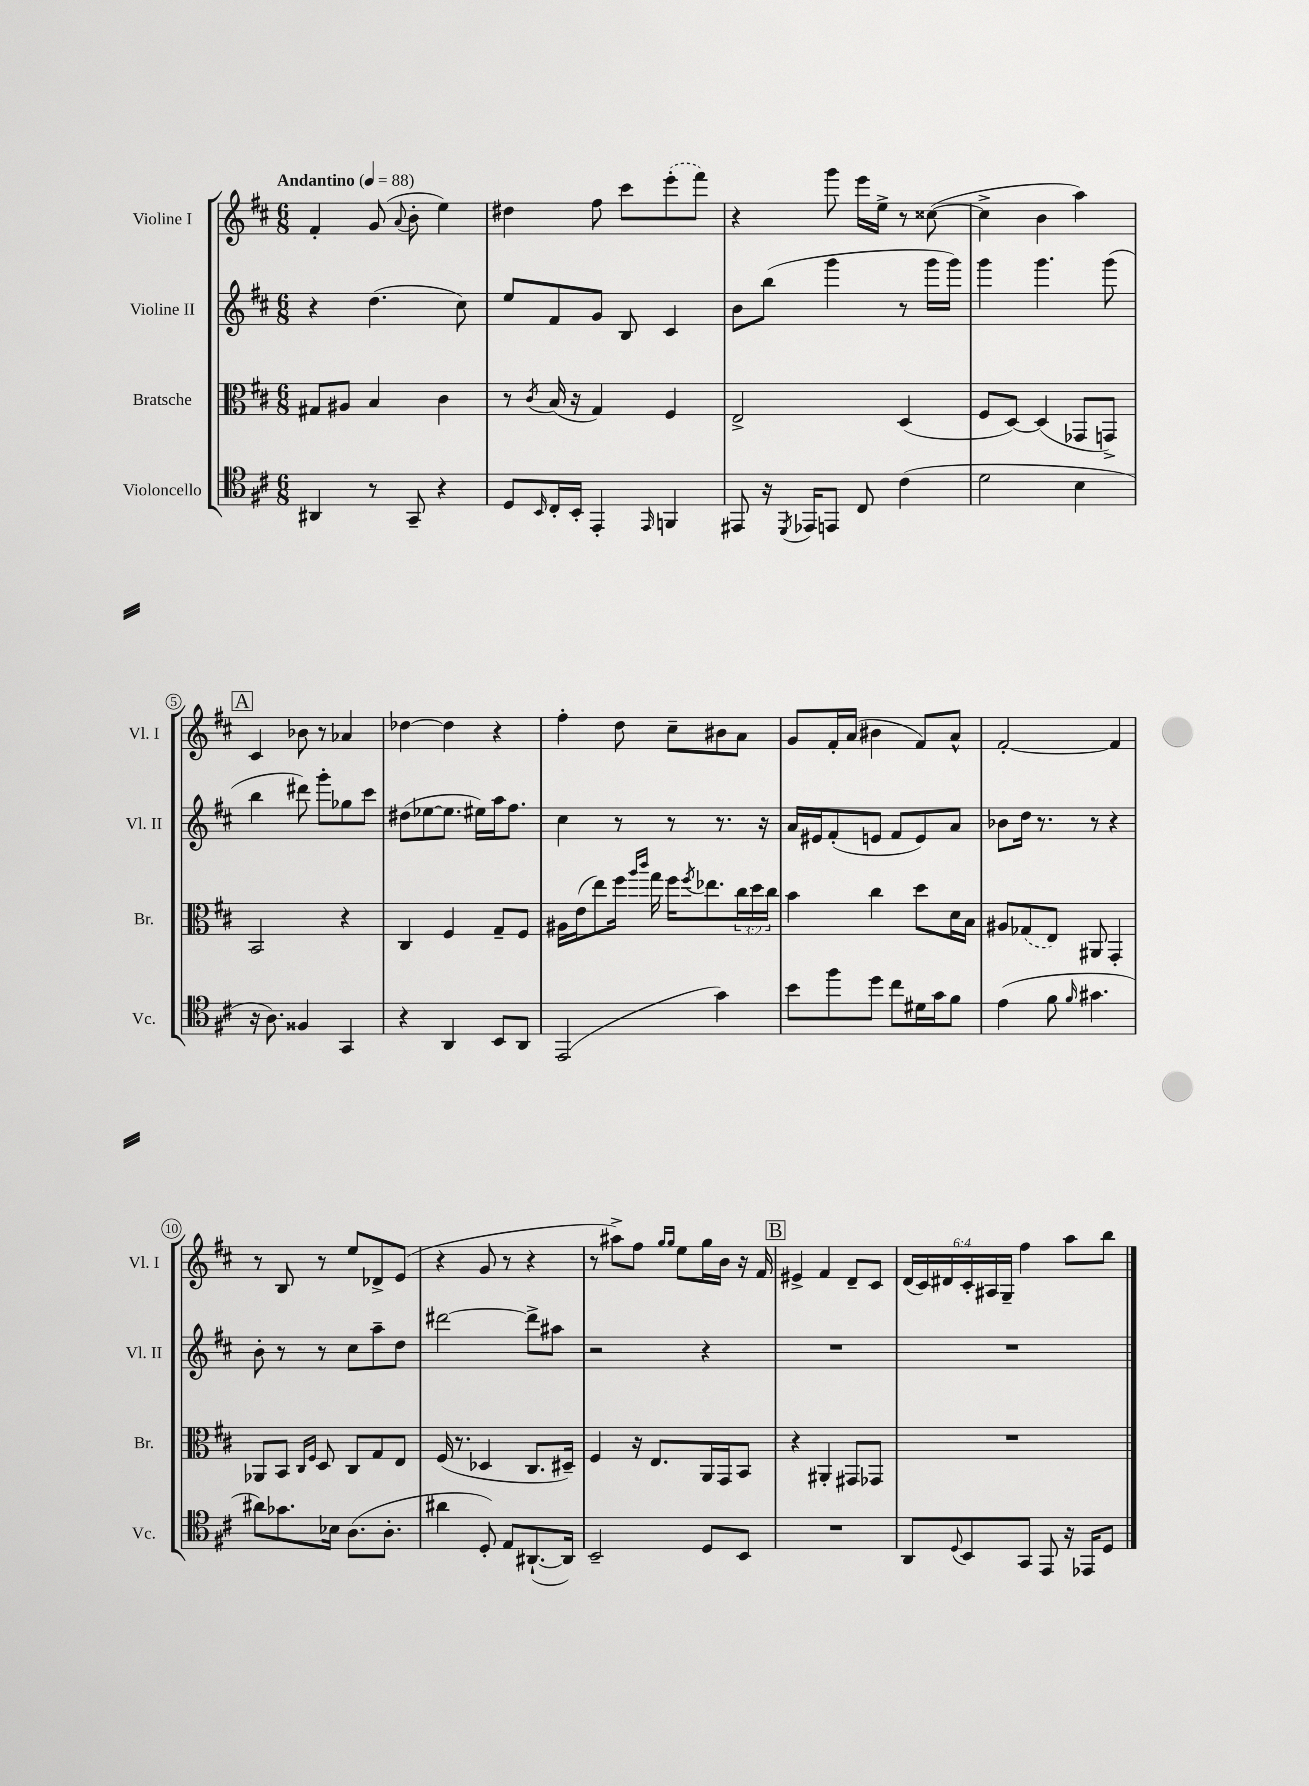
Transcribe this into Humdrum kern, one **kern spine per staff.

**kern	**kern	**kern	**kern
*part4	*part3	*part2	*part1
*staff4	*staff3	*staff2	*staff1
*I"Violoncello	*I"Bratsche	*I"Violine II	*I"Violine I
*I'Vc.	*I'Br.	*I'Vl. II	*I'Vl. I
*clefC4	*clefC3	*clefG2	*clefG2
*k[f#c#]	*k[f#c#]	*k[f#c#]	*k[f#c#]
*M6/8	*M6/8	*M6/8	*M6/8
*MM88	*MM88	*MM88	*MM88
=1	=1	=1	=1
!	!	!	!LO:TX:a:B:t=Andantino
4AA#X/	8G#X/L	4r	4f#'/
.	8A#X/J	.	.
8r	4B/	(4.dd\	(8g/
.	.	.	8qqa/
8GG~/	.	.	8b'\
4r	4c#\	.	4ee\)
.	.	8cc#\)	.
=2	=2	=2	=2
8D/L	8r	8ee/L	4dd#X\
16qqBB/	8qc#/	.	.
16C#'/L	(16B/	8f#/	.
16BB'/JJ	16r	.	.
4EE'/	4G/)	8g/J	8ff#\
.	.	8B/	8ccc#\L
16qqEE/	.	.	.
4FFn/	4F#/	4c#/	(8eee'\
.	.	.	8fff#\J)
=3	=3	=3	=3
8EE#X/	2E^/	8b\L	4r
16r	.	(8bb\J	.
8qDD/	.	.	.
16EE-X/KL	.	.	.
8EEn/J	.	4ggg\	8ggg\
8C#/	.	.	16eee\LL
.	.	.	16ee^\JJ
(4c#\	(4D/	8r	8r
.	.	16ggg\LL	([8cc##X\
.	.	16ggg\JJ)	.
=4	=4	=4	=4
2d\	8F#/L	4ggg\	4cc##^\]
.	[8D/J)	.	.
.	(4D/]	4.ggg\	4b\
4B\	8GG-X/L	.	4aa\)
.	8GGn^/J)	(8ggg\	.
!!LO:LB:g=z
!!LO:REH:place=s1:t=A
=5	=5	=5	=5
16r	2BB/	4bb\	4c#/
8.A\)	.	.	.
4F##X/	.	8ddd#X\)	8b-X\
.	.	8ggg'\L	8r
4GG/	4r	8gg-X\	4a-X/
.	.	8ccc#\J	.
=6	=6	=6	=6
4r	4C#/	(8dd#X\L	[4dd-X\
.	.	[8ee-X\	.
4AA/	4F#/	8.ee-\J]	4dd-\]
.	.	16ee#X\LL)	.
8BB/L	8G~/L	16aa\J	4r
.	.	8.ff#\J	.
8AA/J	8F#/J	.	.
=7	=7	=7	=7
(2EE/	16A#X\LL	4cc#\	4ff#'\
.	(16e\J	.	.
.	8ee\)	.	.
.	16ff#\Jk	8r	8dd\
.	16qqaa/LL	.	.
.	16qqccc#/JJ	.	.
.	16gg\	.	.
.	16ff#\KL	8r	8cc#~\L
.	8qff#/	.	.
.	8.ee-X\	.	.
4g\)	.	8.r	8b#X\
.	24cc#\L	.	8a\J
.	24dd\	.	.
.	.	16r	.
.	24cc#\JJ	.	.
=8	=8	=8	=8
8b\L	4b\	16a/LL	8g/L
.	.	16e#X/J	.
8ff#\	.	(8f#'/	16f#'/L
.	.	.	(16a/JJ
8dd\J	4cc#\	8en/J	4b#X\
8cc#\L	.	8f#/L	.
16d#X\L	8dd\L	8e/)	8f#/L)
16g\J	.	.	.
8f#\J	16d\L	8a/J	8a^^/J
.	16B\JJ	.	.
=9	=9	=9	=9
(4e\	8A#X/L	8b-X\L	[2f#'/
.	(8G-X/	16dd\Jk	.
.	.	8.r	.
8f#\	8E/J)	.	.
16qqf#/	.	.	.
4.g#X\	8AA#X/	8r	.
.	4GG'/	4r	4f#/]
!!LO:LB:g=z
=10	=10	=10	=10
8a#X\L)	8AA-X/L	8b'\	8r
8.g-X\	8BB/J	8r	8B/
.	16qqC#/LL	.	.
.	16qqF#/JJ	.	.
.	8D/	8r	8r
16B-X\Jk	.	.	.
(8.A\L	8C#/L	8cc#\L	8ee/L
.	8G/	8aa~\	8d-X^/
8.A'\J	.	.	.
.	8E/J	8dd\J	(8e/J
=11	=11	=11	=11
4a#X\	(16F#/	[2ddd#X\	4r
.	8.r	.	.
8D'/)	4D-X/	.	8g/
8E/L	.	.	8r
([8.AA#X`/	8.C#/L	8ddd#^\L]	4r
.	.	8aa#X\J	.
16AA#/Jk])	16D#X~/Jk)	.	.
=12	=12	=12	=12
2BB~/	4F#/	2r	8r
.	.	.	8aa#X^\L)
.	16r	.	8ff#\J
.	8.E/L	.	.
.	.	.	16qqgg/LL
.	.	.	16qqgg/JJ
.	.	.	8ee\L
8D/L	16AA/L	4r	16gg\L
.	16GG/J	.	16b\JJ
8BB/J	8BB/J	.	16r
.	.	.	16f#/
!!LO:REH:place=s1:t=B
=13	=13	=13	=13
2.r	4r	2.r	4e#X^/
.	4AA#X'/	.	4f#/
.	8GG#X/L	.	8d~/L
.	8GG-X/J	.	8c#/J
=14	=14	=14	=14
8AA/L	2.r	2.r	(24d/LL
.	.	.	24c#/)
.	.	.	24d#X/
8qqD/	.	.	.
8BB/	.	.	24c#'/
.	.	.	24A#X/
.	.	.	24G~/JJ
8GG/J	.	.	4ff#\
8EE/	.	.	.
16r	.	.	8aa\L
16EE-X/KL	.	.	.
8D/J	.	.	8bb\J
==	==	==	==
*-	*-	*-	*-
